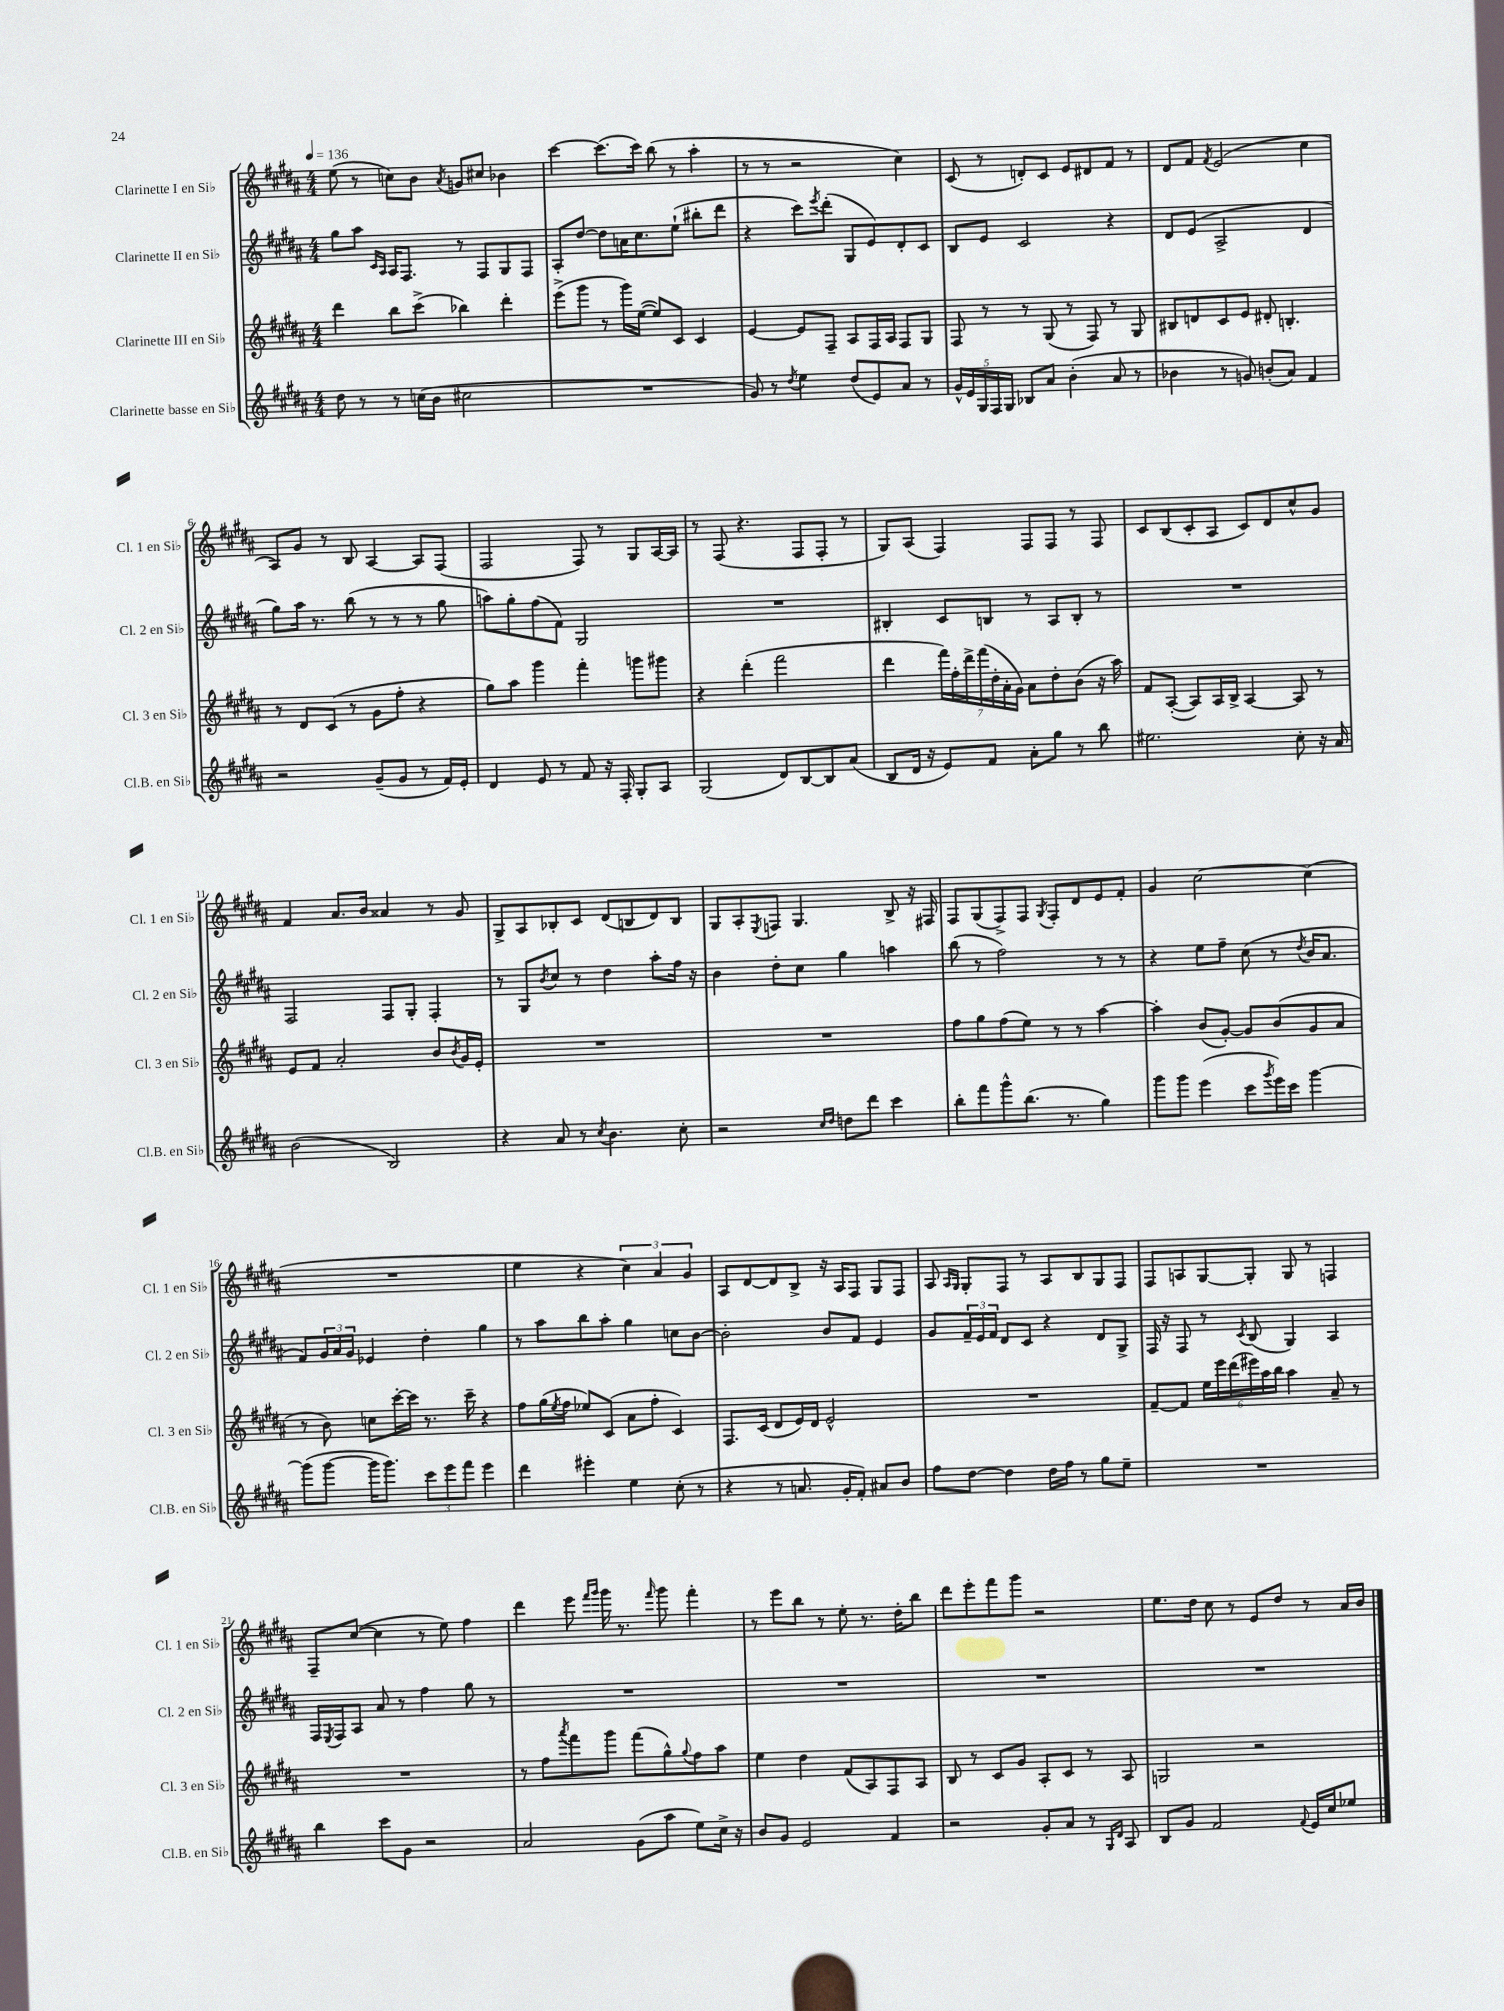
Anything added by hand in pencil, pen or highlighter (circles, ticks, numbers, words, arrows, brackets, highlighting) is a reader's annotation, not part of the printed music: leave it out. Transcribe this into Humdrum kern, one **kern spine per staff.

**kern	**kern	**kern	**kern
*staff4	*staff3	*staff2	*staff1
*clefG2	*clefG2	*clefG2	*clefG2
*k[f#c#g#d#a#]	*k[f#c#g#d#a#]	*k[f#c#g#d#a#]	*k[f#c#g#d#a#]
*M4/4	*M4/4	*M4/4	*M4/4
*MM136	*MM136	*MM136	*MM136
8dd#\	4ddd#\	8gg#\L	(8ee\
8r	.	8aa#\J	8r
.	.	16qqc#/LL	.
.	.	16qqA#/JJ	.
8r	8bb\L	16A#/LK	8cc\L)
.	.	8.F#/J	.
(16cc\LL	(8ccc#^\J	.	8b\J
16b\JJ	.	.	.
.	.	.	8qa#/
2cc#\	4bb-\)	8r	8g/L
.	.	8F#/L	8cc#/J
.	4ddd#'\	8G#/	4b-\
.	.	8F#/J	.
=	=	=	=
1r	(8eee^\L	8A#'/L	[4ccc#\
.	8ggg#\J	[8dd#/J	.
.	8r	8dd#\]L	(8.ccc#\]L
.	16ggg#\LL)	16a\K	.
.	([16ee\JJ	8.cc#\	16ccc#\Jk)
.	8ee/]L)	.	(8bb\
.	8c#/J	(8ee`\J	8r
.	4c#/	8bb#'\L	4aa#'\
.	.	8ddd#\J	.
=	=	=	=
8g#/)	[4e/	4r	8r
8r	.	.	8r
8qdd#/	.	.	.
4ee\	8e/]L	8ccc#\L)	2r
.	.	8qeee/	.
.	8F#~/J	(8ddd#'\J	.
(8dd#/L	8A#/L	8G#/L	.
8e/)	16F#/L	8e/)	.
.	16A#/JJ	.	.
8a#/J	8F#/L	8d#'/	4cc#\)
8r	8G#/J	8c#/J	.
=	=	=	=
20g#^^/LL	8F#/	8B/L	(8c#/
20e/	.	.	.
20G#/	.	.	.
.	8r	8e/J	8r
20F#/	.	.	.
20G#/JJ	.	.	.
8B-/L	8r	2c#/	8d'/L)
8a#/J	(8G#/	.	8c#/J
(4b'\	8r	.	8e/L
.	8F#/)	.	8d#/
8a#/	8r	4r	8f#/J
8r	8G#/	.	8r
=	=	=	=
4b-\	8B#/L	8d#/L	8d#/L
.	8d/	(8e/J	8f#/J
.	.	.	8qf#/
8r	8c#/	2A#^/	(2e/
8g/)	8e/J	.	.
(8b'/L	8d#'/	.	.
8a#/J)	4.B'/	.	.
4f#/	.	4d#/	4cc#\
=	=	=	=
2r	8r	8gg#\L)	8A#/L)
.	8d#/L	16aa#\Jk	8g#/J
.	.	8.r	.
.	(8c#/J	.	8r
.	8r	(8bb\	8B/
(8g#~/L	8g#\L	8r	[4A#/
8g#/J	8ff#'\J	8r	.
8r	4r	8r	8A#/]L
16f#/LL)	.	8gg#\	(8F#/J
16e'/JJ	.	.	.
=	=	=	=
4d#/	8gg#\L)	8aa\L)	2F#/
.	8aa#\J	8gg#'\	.
8e/	4ggg#\	(8ff#\	.
8r	.	8f#\J)	.
8f#/	4fff#'\	2G#/	8F#/)
16r	.	.	8r
16F#'/	.	.	.
8G#'/L	8ggg\L	.	8G#/L
8A#/J	8ggg#\J	.	[16A#/L
.	.	.	16A#/]JJ
=	=	=	=
(2G#/	4r	1r	8r
.	.	.	(8F#/
.	(4ddd#'\	.	4.r
8d#/L)	2fff#\	.	.
[8B/	.	.	8F#/L
8B/]	.	.	8F#'/J
(8a#/J	.	.	8r
=	=	=	=
8B/L	4ddd#\	4B#'/	8G#/L)
16d#/Jk	.	.	(8A#/J
16r	.	.	.
8e/L)	28fff#\LL)	8c#/L	4F#/)
.	28ff#'\	.	.
.	28ddd#^\	.	.
.	(28fff#\	.	.
8f#/J	.	8B/J	.
.	28dd#'\	.	.
.	28a#'\	.	.
.	28g#\JJ)	.	.
8a#'\L	8a#\L	8r	8F#/L
8gg#\J	8dd#'\	8A#/L	8F#/J
8r	(8b\J	8B'/J	8r
8bb\	16r	8r	8F#/
.	16aa#\)	.	.
=	=	=	=
2.ee#\	8f#/L	1r	8c#/L
.	([8A#'/J	.	(8B/
.	8A#/]L)	.	8c#'/
.	16A#/L	.	8A#/J
.	16B^/JJ	.	.
.	[4A#/	.	8c#/L)
.	.	.	8d#/
8cc#'\	8A#/]	.	8cc#^^/
16r	8r	.	8g#/J
16a#/	.	.	.
=	=	=	=
(2b\	8e/L	2F#/	4f#/
.	8f#/J	.	.
.	2a#'/	.	8.a#/L
.	.	.	16b/Jk
2B/)	.	8F#/L	4a##/
.	.	8G#'/J	.
.	8b/L	4F#'/	8r
.	8qb/	.	.
.	16g#/L	.	8g#/
.	16e'/JJ	.	.
=	=	=	=
4r	1r	8r	8G#^/L
.	.	8G#/L	8A#/
.	.	8qb/	.
8a#/	.	8cc#/J	8B-'/
8r	.	8r	8c#/J
8qcc#/	.	.	.
4.b\	.	4dd#\	(8d#/L
.	.	.	8B/
.	.	8aa#'\L	8d#/)
8cc#'\	.	16ff#\Jk	8B/J
.	.	16r	.
=	=	=	=
2r	1r	4b\	8G#/L
.	.	.	8A#'/
.	.	.	8qE/
.	.	8dd#'\L	8F/J
.	.	8cc#\J	4.G#/
16qqcc#/LL	.	.	.
16qqdd#/JJ	.	.	.
8dd\L	.	4gg#\	.
8ddd#\J	.	.	.
4ccc#\	.	4aa\	8B^/
.	.	.	16r
.	.	.	16F#/
=	=	=	=
8bb'\L	8ff#\L	(8bb\	8F#/L
8fff#\	8gg#\	8r	(8G#/
8ggg#^^\	(8ff#\	2ff#\)	8F#^/)
(8.bb\J	8ee\J)	.	8F#/J
.	.	.	8qG#/
.	8r	.	8F#'/L
8.r	.	.	.
.	8r	.	8d#/
4gg#\)	[4aa#\	8r	8e/
.	.	8r	8f#'/J
=	=	=	=
8ggg#\L	4aa#'\]	4r	4g#/
8ggg#\J	.	.	.
(4eee\	(8b/L	8ee\L	[2cc#\
.	[8g#'/J)	8ff#~\J	.
8ccc#\L	8g#/]L	(8cc#\	.
8qggg#/	.	.	.
16eee\L)	(8b/	8r	.
16ccc#\JJ	.	.	.
.	.	8qdd#/	.
[4ggg#\	8g#/	16b/LK	(4cc#\]
.	.	8.a#/J	.
.	8a#/J	.	.
=	=	=	=
(8ggg#\]L	8r	8f#/L)	1r
[8ggg#\J	8b\)	24g#/L	.
.	.	24a#/	.
.	.	24g#/JJ	.
16ggg#\]LK	8cc\L	4e-/	.
8.ggg#\J)	.	.	.
.	[16ccc#'\L	.	.
.	16ccc#\]JJ	.	.
12ccc#\L	8.r	4dd#'\	.
12eee\	.	.	.
12fff#\J	.	.	.
.	16ccc#~\	.	.
4eee\	4r	4gg#\	.
=	=	=	=
4ddd#\	8ff#\L	8r	4ee\
.	(16gg#\L	8aa#\L	.
.	8qee/	.	.
.	16ff#\JJ	.	.
4eee#'\	8ee-/L)	8bb\	4r
.	(8c#/J	8aa#'\J	.
4ee\	8a#\L	4gg#\	6cc#\)
.	8ff#'\J	.	.
.	.	.	6a#/
(8cc#'\	4c#/)	8cc\L	.
.	.	.	6g#/
8r	.	[8b\J	.
=	=	=	=
4r	8.F#/L	2b'\]	8A#/L
.	.	.	[8d#/
.	(16c#/Jk	.	.
8r	8d#/L	.	8d#/]
8.a/	16e/L)	.	8B^/J
.	16d#/JJ	.	.
.	2e^^/	8b/L	16r
16g#'/LK	.	.	16A#/LK
8f#'/J)	.	8f#/J	8F#/J
8a#/L	.	4e/	8G#/L
8b/J	.	.	8F#/J
=	=	=	=
8ff#\L	1r	8g#/L	8A#/
.	.	.	16qqA#/LL
.	.	.	16qqG#/JJ
[8dd#\J	.	24f#~/L	8G#'/L
.	.	24e/	.
.	.	24f#/JJ	.
4dd#\]	.	8d#/L	8F#/J
.	.	8c#/J	8r
16dd#\LL	.	4r	8A#/L
16ff#\JJ	.	.	.
8r	.	.	8B/
8gg#\L	.	8d#/L	8G#/
8ee~\J	.	8G#^/J	8F#/J
=	=	=	=
1r	[8f#~/L	16F#/	8F#/L
.	.	16r	.
.	8f#/]J	8F#/	8A/
.	24ee\LL	8r	[8G#/
.	24eee\	.	.
.	(24ddd#\	.	.
.	.	8qc#/	.
.	24eee#\)	(8B/	8G#'/]J
.	24aa#\	.	.
.	24bb\JJ	.	.
.	4aa#\	4G#/)	8G#/
.	.	.	8r
.	8a#~/	4A#/	4F/
.	8r	.	.
=	=	=	=
4bb\	1r	16F#/LL	8F#~/L
.	.	8qE/	.
.	.	16F#/J	.
.	.	8A#/J	([8cc#/J
8ccc#\L	.	8a#/	4cc#\]
8g#\J	.	8r	.
2r	.	4ff#\	8r
.	.	.	8ee\)
.	.	8gg#\	4ff#\
.	.	8r	.
=	=	=	=
2a#/	8r	1r	4ddd#\
.	8ff#\L	.	.
.	8qaaa#/	.	.
.	8fff#\	.	8eee\
.	.	.	16qqfff#/LL
.	.	.	16qqggg#/JJ
.	8ggg#\J	.	16ggg#\
.	.	.	8.r
(8g#\L	(8fff#\L	.	.
.	.	.	16qqfff#/
8aa#\J	8gg#^^\)	.	8ggg#\
.	8qqgg#/	.	.
8ee\L)	8ff#\	.	4fff#'\
16cc#^\Jk	8aa#\J	.	.
16r	.	.	.
=	=	=	=
8b/L	4ee\	1r	8r
8g#/J	.	.	8eee\L
2e/	4dd#\	.	8bb\J
.	.	.	8r
.	(8f#/L	.	8ee'\
.	8A#/)	.	8.r
4f#/	8F#/	.	.
.	.	.	16dd#'\LK
.	8A#/J	.	8bb\J
=	=	=	=
2r	8B/	1r	8ddd#\L
.	8r	.	8eee'\
.	8c#/L	.	8fff#\
.	8g#/J	.	8ggg#\J
8g#'/L	8A#'/L	.	2r
8a#/J	8c#/J	.	.
8r	8r	.	.
16qqG#/LL	.	.	.
16qqd#/JJ	.	.	.
8A#/	8A#/	.	.
=	=	=	=
8B/L	2G/	1r	8.ee\L
8g#/J	.	.	.
.	.	.	16dd#\Jk
2f#/	.	.	8cc#\
.	.	.	8r
.	2r	.	8e/L
.	.	.	8dd#/J
8qqf#/	.	.	.
16e/LL	.	.	8r
16cc#/J	.	.	.
8ee-/J	.	.	16a#/LL
.	.	.	16b/JJ
==	==	==	==
*-	*-	*-	*-
